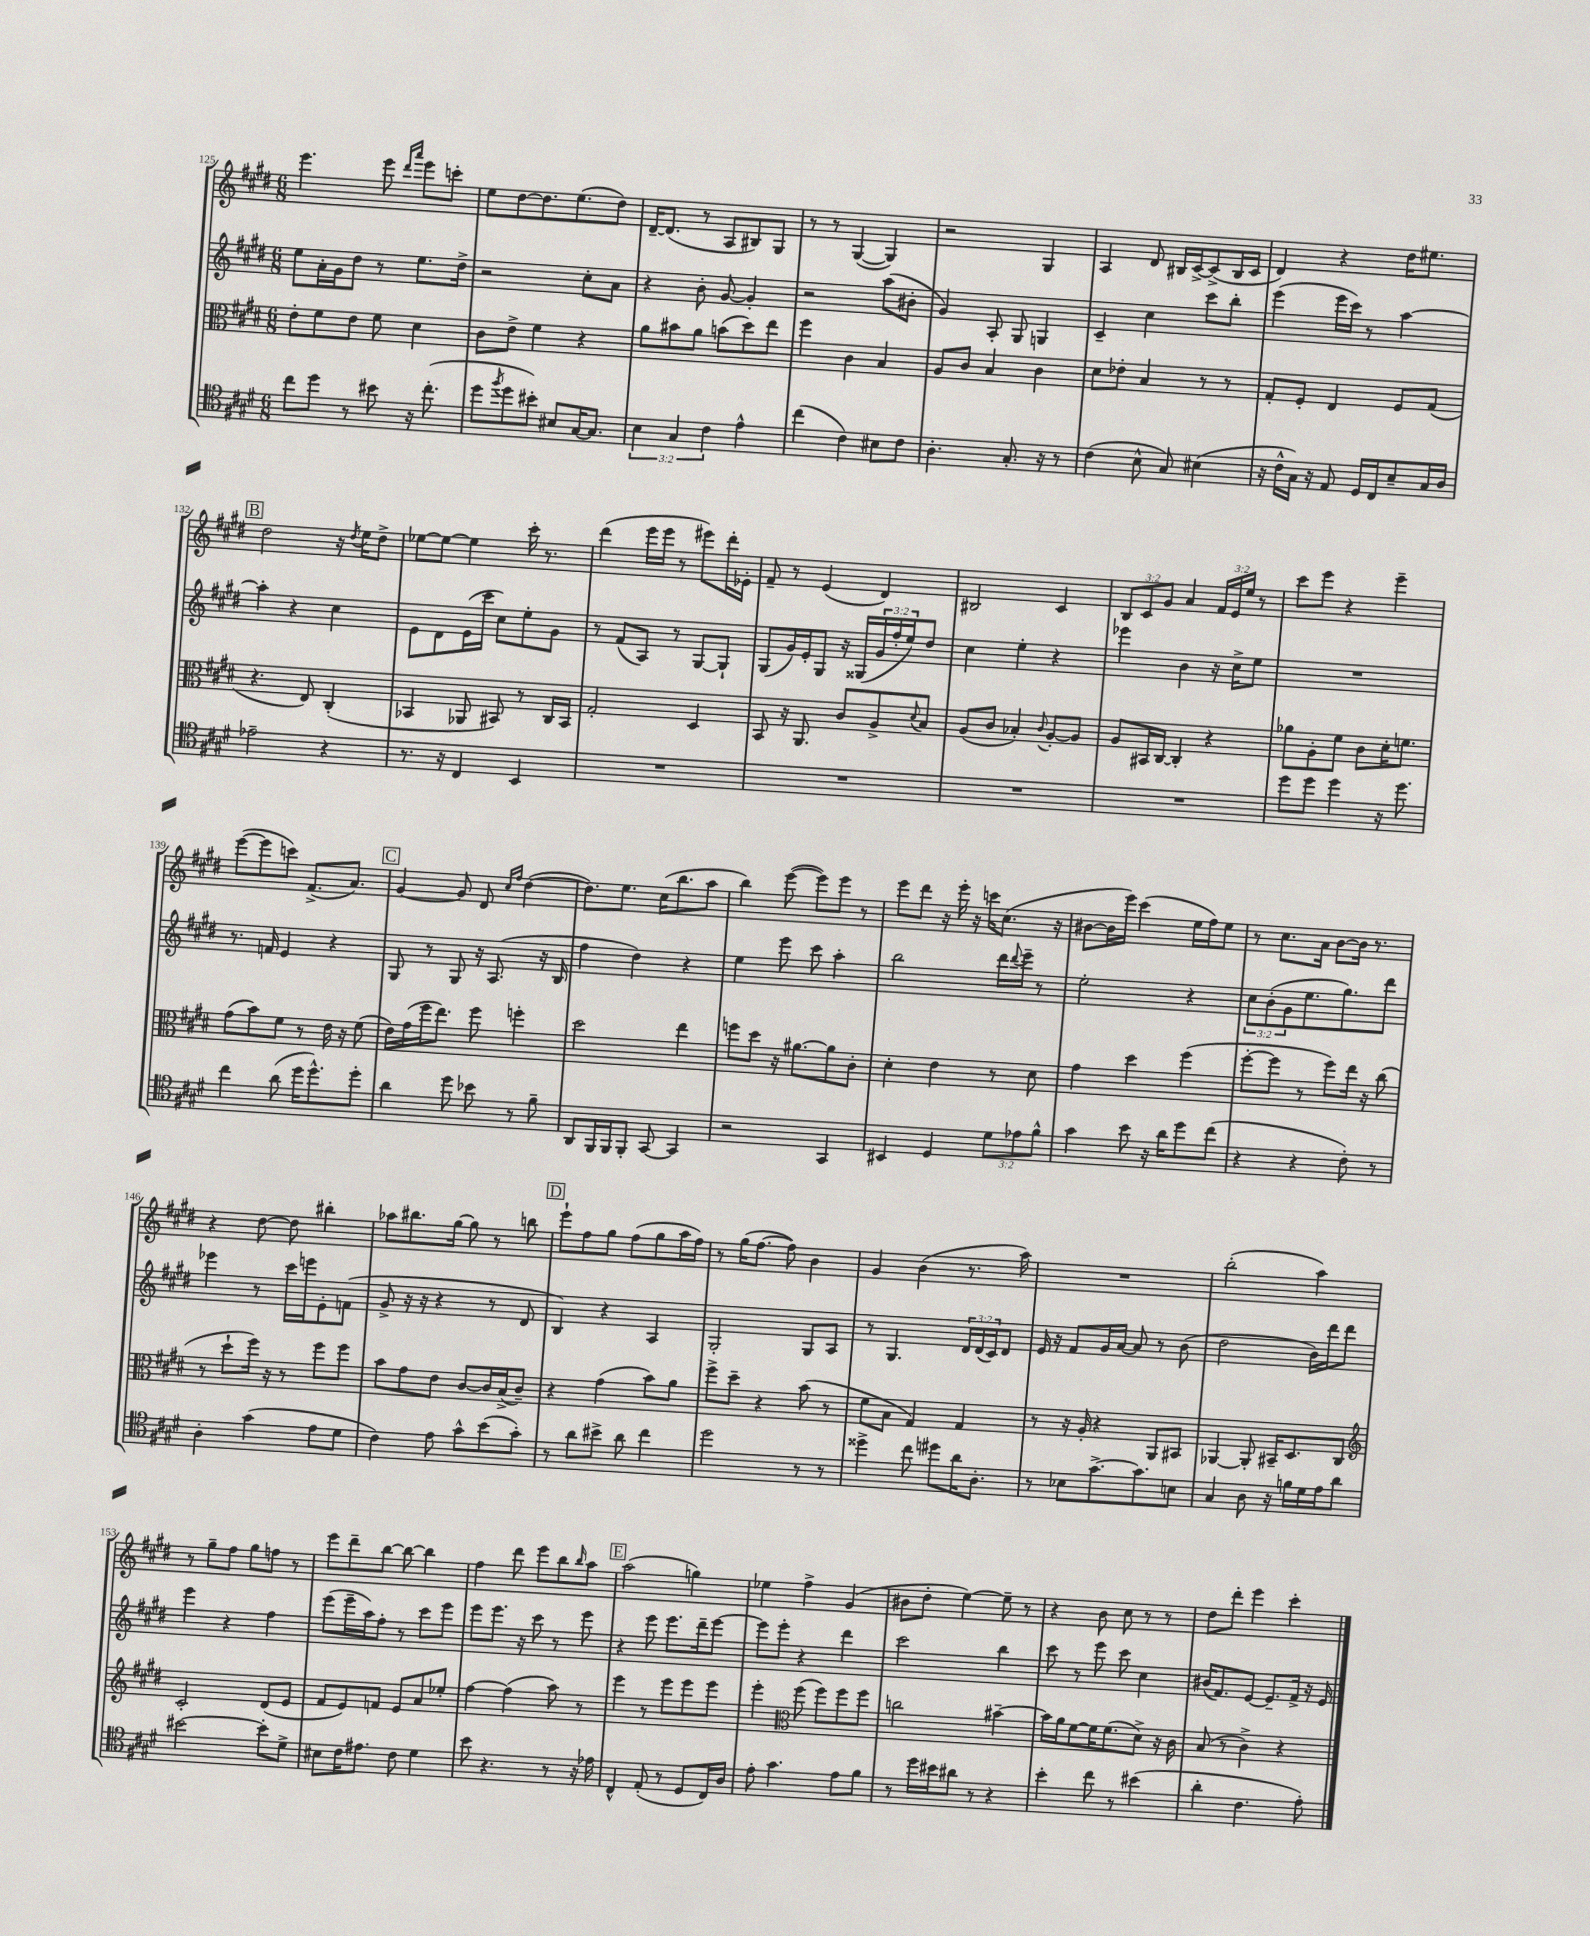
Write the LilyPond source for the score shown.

<<
\new StaffGroup <<
\new Staff = "s0" {
    \clef treble \key e \major \numericTimeSignature \time 6/8 \override Staff.TupletNumber.text = #tuplet-number::calc-fraction-text
    e'''4. e'''8 \grace { dis'''16 a'''16 } e'''8 c'''8-. |
    e''8 dis''8~ dis''8. e''8.( dis''8) |
    dis'16~-- dis'8.( r8 a8 bis8) gis8 |
    r8 r8 gis4~( gis4) |
    r2 gis4 |
    a4 dis'8 bis16 cis'16~-> cis'8->( bis16 cis'16 |
    dis'4) r4 dis''16 eis''8. |
    \mark \markup { \box "B" } dis''2 r16 \acciaccatura { dis''8 } e''16 dis''8-> |
    ees''8~ ees''8~ ees''4 cis'''16-. r8. |
    dis'''4( e'''16 e'''16 r8 eis'''8) dis'''16-. ees'16-. |
    fis'8-- r8 e'4( dis'4) |
    bis2 cis'4 |
    \tuplet 3/2 { b8 cis'8 gis'8 } a'4 \tuplet 3/2 { fis'16 e'16 e''16 } r8 |
    cis'''8 e'''8 r4 e'''4-- |
    e'''8~( e'''8 c'''8) fis'8.->( a'8.) |
    \mark \markup { \box "C" } gis'4~ gis'8 dis'8 \grace { cis''16 fis''16 } dis''4~( |
    dis''8.) e''8. cis''16( b''8. a''8 |
    b''4) e'''8~( e'''8) e'''8 r8 |
    e'''8 dis'''8 r16 e'''16-. r16 c'''16 cis''8.( r16 |
    bis'8~ bis'16 e'''16) cis'''4( e''16 fis''16) e''8 |
    r8 cis''8. a'16 b'8~ b'16 r8. |
    r4 dis''8~ dis''8 bis''4-. |
    aes''8 bis''8. gis''16~ gis''8 r8 b''8 |
    \mark \markup { \box "D" } e'''8-! fis''8 gis''8 fis''8( gis''8 a''16 fis''16) |
    r8 gis''16( fis''8.~ fis''8) b'4 |
    gis'4 b'4( r8. a''16) |
    R2. |
    b''2-.( a''4) |
    r8 gis''8-- fis''8 gis''8 f''8 r8 |
    e'''8 dis'''8-- b''8~ b''8~ b''4 |
    fis''4 dis'''8 e'''8 b''8 \grace { b''16 } a''8 |
    \mark \markup { \box "E" } a''2( g''4) |
    ees''4 fis''4-> gis'4( |
    bis'8 dis''8-. e''4~) e''8-- r8 |
    r4 b'8 cis''8 r8 r8 |
    dis''8 dis'''8-. e'''4 cis'''4-. \bar "|." |
}
\new Staff = "s1" {
    \clef treble \key e \major \numericTimeSignature \time 6/8 \override Staff.TupletNumber.text = #tuplet-number::calc-fraction-text
    e''8 a'16-. gis'16 dis''8 r8 e''8. dis''16-> |
    r2 cis''8-. a'8 |
    r4 b'8-. gis'8~ gis'4-. |
    r2 a''8( bis'8-. |
    gis'4) a8-. gis8 g4 |
    cis'4-- cis''4 cis'''8 b''8-. |
    e'''4( e'''16 cis'''16) r8 a''4~ |
    \mark \markup { \box "B" } a''4-. r4 cis''4 |
    e'8 dis'8 e'16( cis'''16 cis''8) e''8-. gis'8 |
    r8 fis'8( a8) r8 gis8~ gis8-! |
    gis8( gis'16) e'16-. gis8 r16 gisis16( \tuplet 3/2 { gis'16 fis''16-. e''16) } dis''8 |
    cis''4 e''4-. r4 |
    ees'''4 b'4 r16 cis''16-> e''8 |
    R2. |
    r8. f'16 e'4 r4 |
    \mark \markup { \box "C" } gis8 r8 gis8 r16 a8.( r16 b16 |
    fis''4 dis''4) r4 |
    e''4 e'''8 cis'''8 a''4-. |
    b''2 dis'''16 \appoggiatura { dis'''8 } e'''16-- r8 |
    e''2-. r4 |
    \tuplet 3/2 { cis''8 b'8-.( gis'8 } e''8. gis''8.) dis'''8 |
    ees'''4 r8 cis'''16 e'''16 e'8-. f'8( |
    gis'8-> r16 r16 r4 r8 dis'8 |
    \mark \markup { \box "D" } b4) r4 a4 |
    gis2-. gis8 a8 |
    r8 gis4. \tuplet 3/2 { dis'16 dis'16( cis'16) } dis'8 |
    e'16 r16 fis'8 gis'16 a'16~ a'8 r8 b'8( |
    dis''2 b'16) dis'''16 dis'''8 |
    e'''4 r4 fis''4 |
    e'''8( e'''16-- a''16) fis''8-. r8 cis'''8 e'''8 |
    e'''8 e'''8. r16 cis'''8 r8 e'''8 |
    \mark \markup { \box "E" } r4 e'''8 e'''8. dis'''16-- e'''8~ |
    e'''8 e'''8-. r4 dis'''4 |
    cis'''2 b''4 |
    cis'''8 r8 e'''8 cis'''8 cis''4 |
    bis'16( fis'8.) e'8~ e'8.-- fis'16-> r16 e'16 \bar "|." |
}
\new Staff = "s2" {
    \clef alto \key e \major \numericTimeSignature \time 6/8
    e'8-. fis'8 e'8 fis'8 dis'4 |
    cis'8 e'8-> fis'4 r4 |
    a'8 bis'8 a'8 b'8( dis''8) e''8 |
    fis''4 cis'4 b4 |
    a8 cis'8 b4 cis'4 |
    dis'8 ees'8-. b4 r8 r8 |
    gis8-. fis8-. e4 fis8 gis8( |
    \mark \markup { \box "B" } r4. e8) cis4-.( |
    bes,4 aes,8 bis,8) r8 cis16 bis,16 |
    gis2-. dis4 |
    b,8 r16 a,8. cis'8 a8-> \appoggiatura { dis'8 } b8 |
    a8( cis'8 bes4-.) \appoggiatura { cis'8 } a8~-. a8 |
    a8 bis,16 cis16~ cis4-. r4 |
    aes'8 a8-. fis'8 cis'8 dis'16-. f'8. |
    gis'8( b'8) fis'8 r8 e'16 r16 fis'8( |
    \mark \markup { \box "C" } e'16) gis'16( fis''16 e''8.) fis''8 f''4-. |
    dis''2 e''4 |
    f''8 dis''8 r16 ais'8.~ ais'8 cis'8-. |
    dis'4-. e'4 r8 dis'8 |
    gis'4 dis''4 fis''4( |
    fis''8~-. fis''8 r8 fis''8) e''16 r16 cis''8( |
    r8 dis''8-! fis''16) r16 r8 fis''8 fis''8 |
    b'8 gis'8 e'8 cis'8~ cis'16 b16->( cis'8--) |
    \mark \markup { \box "D" } r4 gis'4( b'8) a'8 |
    fis''8-> dis''8-- r4 b'8( r8 |
    fis'8 b8 gis4) gis4 |
    r8 r16 a16-. r4 a,8 bis,8 |
    aes,4~ aes,8-. bis,16-- dis8. cis8 |
    \clef treble cis'2-. dis'8( e'8 |
    fis'8 e'8) f'8 e'8 a'8 ees''8-. |
    fis''4~ fis''4( a''8) r8 |
    \mark \markup { \box "E" } e'''4 r8 e'''8 e'''8 e'''8 |
    e'''4-. \clef alto fis''8( fis''8) fis''8 fis''8 |
    c''2 bis'4~-- |
    bis'16 a'16 fis'8~ fis'16 fis'8.( dis'8->) r16 cis'16 |
    b8( r8 cis'4->) r4 \bar "|." |
}
\new Staff = "s3" {
    \clef tenor \key e \major \numericTimeSignature \time 6/8 \override Staff.TupletNumber.text = #tuplet-number::calc-fraction-text
    cis''8 dis''8 r8 bis'8 r16 cis''8.-.( |
    dis''8 \acciaccatura { fis''8 } dis''8 bis'8-.) bis8 gis16~ gis8. |
    \tuplet 3/2 { b4 gis4 cis'4 } e'4-^ |
    cis''4( cis'4) bis8 cis'8 |
    a4.-. gis8.-. r16 r8 |
    cis'4( b8-^ gis8) bis4( |
    r16 cis'16-^ gis16) r16 e8 dis16 cis16 b8-- gis16 a16 |
    \mark \markup { \box "B" } ees'2-- r4 |
    r8. r16 cis4 b,4 |
    R2. |
    R2. |
    R2. |
    R2. |
    dis''8 dis''8 dis''4 r16 dis''8. |
    cis''4 a'8( dis''16 dis''8.-^) dis''8-. |
    \mark \markup { \box "C" } a'4 dis''8 bes'8 r8 fis'8-- |
    a,8 fis,16 fis,16 fis,8-. gis,8~ gis,4 |
    r2 gis,4 |
    bis,4 dis4 \tuplet 3/2 { dis'8 ees'8 fis'8-^ } |
    gis'4 b'8 r16 a'16 dis''8 cis''8( |
    r4 r4 cis'8-.) r8 |
    a4-. gis'4( e'8 dis'8 |
    cis'4) e'8 gis'8-^ b'8( gis'8-.) |
    \mark \markup { \box "D" } r8 a'8 bis'8-> a'8 cis''4 |
    dis''2 r8 r8 |
    disis''4-> cis''8 dis''8 a'16 a8.-. |
    r8 bes8 gis'8.~-> gis'8. b8 |
    gis4 a8 r16 f'16 dis'16 e'16 a'8 |
    bis'2~ bis'8-. dis'8-> |
    bis8 cis'16 eis'8. cis'8 dis'4 |
    b'8 r4. r8 r16 ees'16 |
    \mark \markup { \box "E" } cis4-^ e8-.( r8 dis8 cis16) a16 |
    e'8-. gis'4. e'8 fis'8 |
    r8 dis''16 bis'16 ais'8 r8 r4 |
    b'4-. cis''8 r8 bis'4( |
    a'4-. cis'4. e'8-.) \bar "|." |
}
>>
>>
\layout { \context { \Score currentBarNumber = #125 } }
